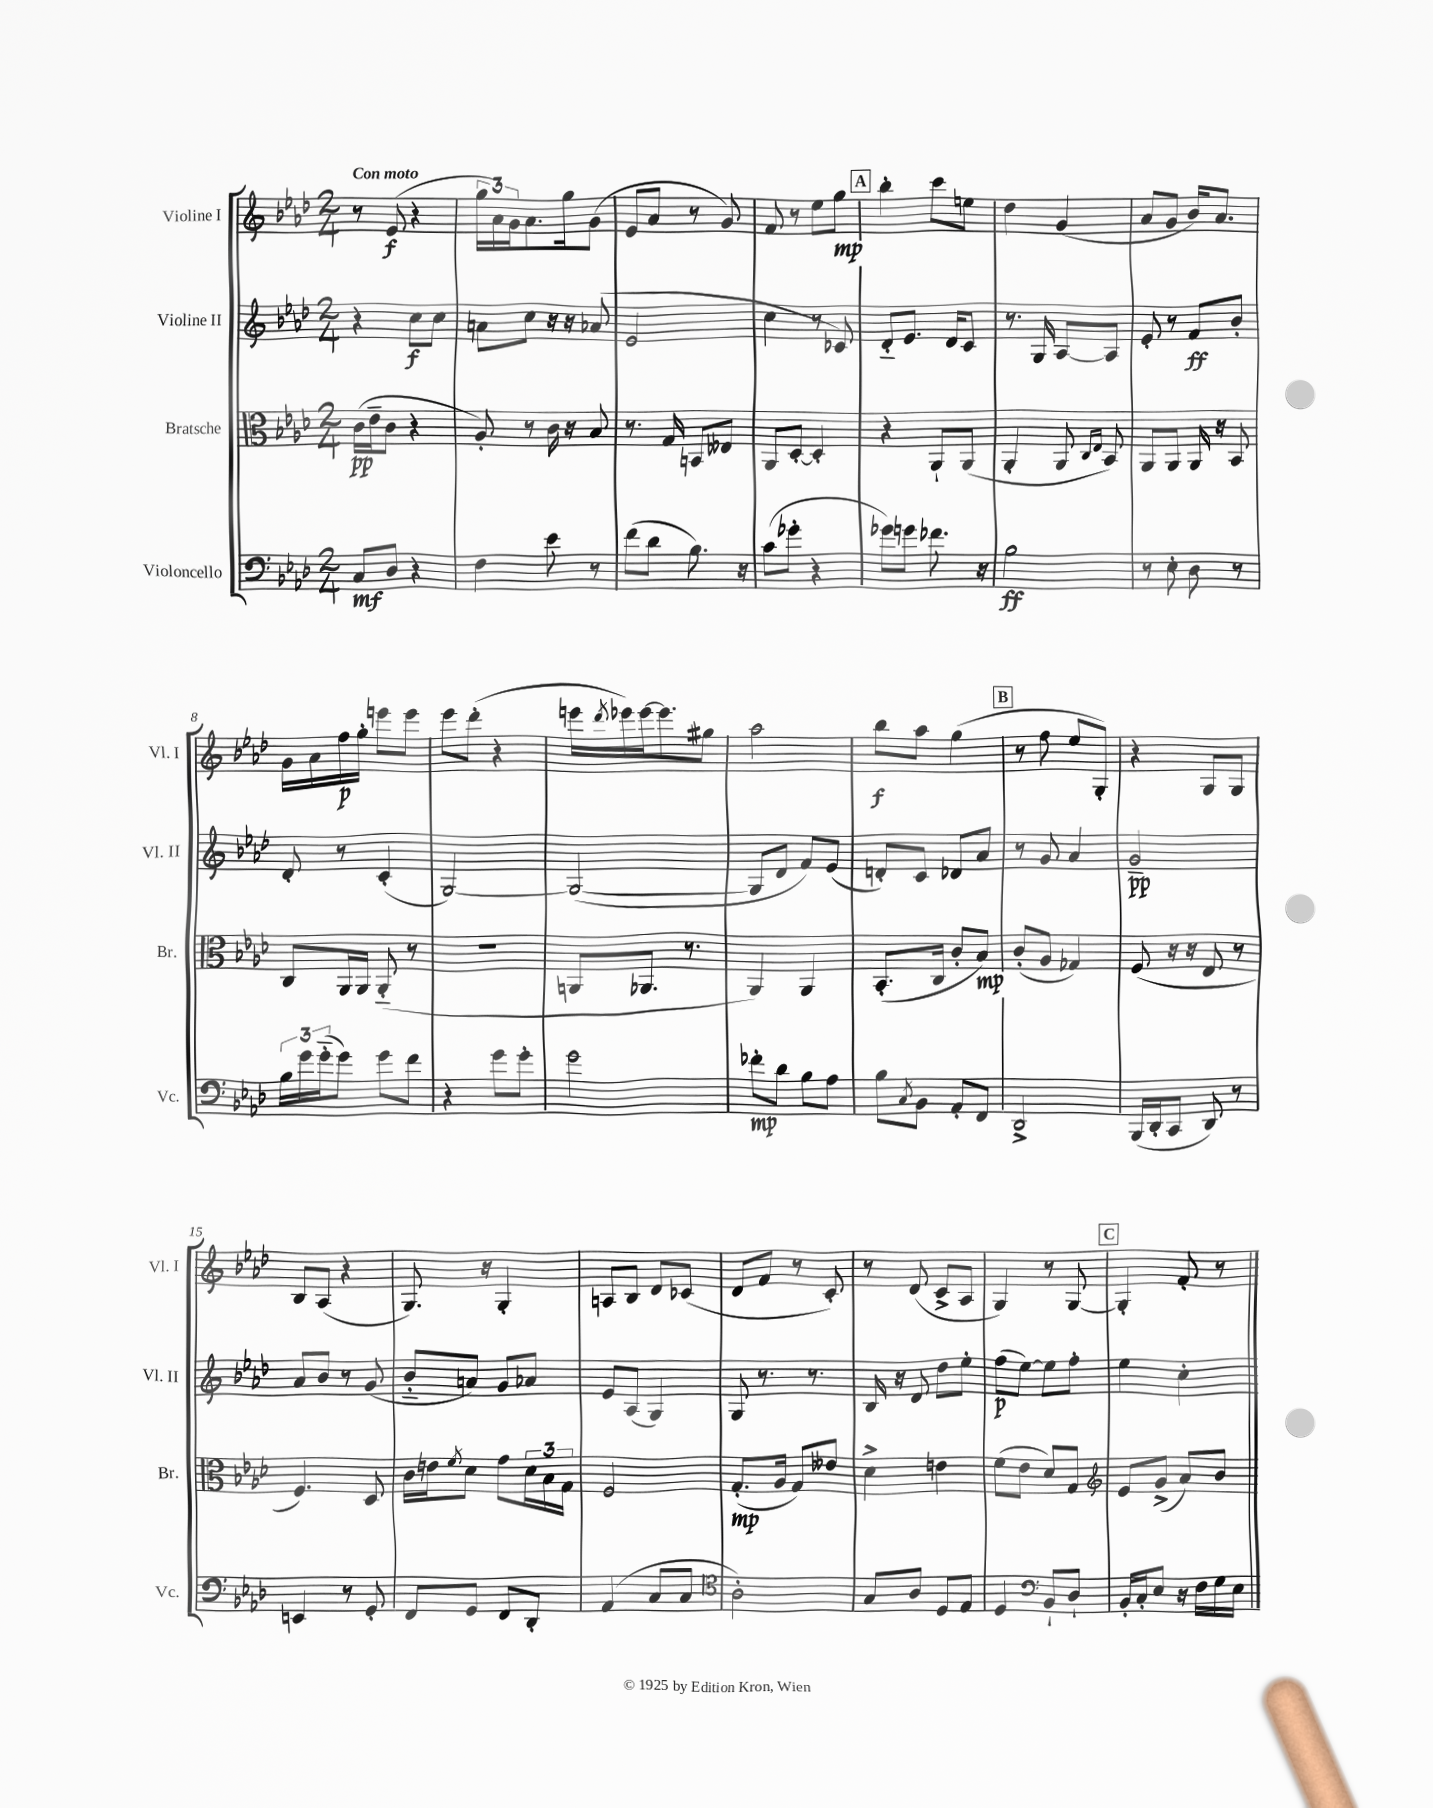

**kern	**kern	**kern	**kern
*staff4	*staff3	*staff2	*staff1
*clefF4	*clefC3	*clefG2	*clefG2
*k[b-e-a-d-]	*k[b-e-a-d-]	*k[b-e-a-d-]	*k[b-e-a-d-]
*M2/4	*M2/4	*M2/4	*M2/4
8C	(16c	4r	8r
.	16e-~	.	.
8D-	8c	.	(8e-
4r	4r	8cc	4r
.	.	8cc	.
=	=	=	=
4F	8A-')	8a	24gg
.	.	.	24a-)
.	.	.	24g
.	8r	8cc	8.a-
8e-	16c	16r	.
.	16r	16r	16gg
8r	8B-	(8a-	(8g
=	=	=	=
(8f	8.r	2e-	8e-
8d-	.	.	8a-
.	16G	.	.
8.B-)	8BB	.	8r
.	8E--	.	8g)
16r	.	.	.
=	=	=	=
(8c	8AA-	4cc	8f
8g-'	[8D-'	.	8r
4r	4D-']	8r	8ee-
.	.	8c-)	8gg
=	=	=	=
8g-)	4r	8d-'~	4bb-'
8g	.	8.e-	.
8.f-	8AA-`	.	8ccc
.	.	16d-	.
.	(8AA-	8c	8ee
16r	.	.	.
=	=	=	=
2B-	4AA-'	8.r	4dd-
.	.	16G	.
.	8AA-	[8A-	(4g
.	16qqC	.	.
.	16qqE-	.	.
.	8BB-)	8A-]	.
=	=	=	=
8r	8AA-	8e-'	8a-
8E-'	8AA-	8r	8g
8D-	16AA-	8f	16b-)
.	16r	.	8.a-
8r	8BB-	8b-'	.
=	=	=	=
24B-	8C	8d-'	16g
24g	.	.	.
.	.	.	16a-
(24g'~	.	.	.
8g)	16AA-	8r	16ff
.	16AA-	.	16gg'
8g	(8AA-'~	(4c'	8eee
8f	8r	.	8eee
=	=	=	=
4r	2r	[2G)	8eee-
.	.	.	(8ddd-'
8g	.	.	4r
8g'	.	.	.
=	=	=	=
2g	8AA	(2G_	16eee
.	.	.	8qddd-
.	.	.	16eee-)
.	8.AA-	.	[16eee-
.	.	.	8.eee-]
.	8.r	.	.
.	.	.	8gg#
=	=	=	=
8f-'	4AA-)	8G]	2aa-
8d-	.	8d-	.
8B-	4AA-	8f)	.
8A-	.	(8e-	.
=	=	=	=
8B-	(8.BB-'	8d')	8bb-
8qC	.	.	.
8BB-	.	8c	8aa-
.	16C	.	.
8AA-'	8c'	8d-	(4gg
8FF	8B-)	8a-	.
=	=	=	=
2DD-^	(8c'	8r	8r
.	8A-	8g	8ff
.	4G-)	4a-	8ee-
.	.	.	8G')
=	=	=	=
(16BBB-	(8F	2g~	4r
16DD-'	.	.	.
8CC	16r	.	.
.	16r	.	.
8DD-)	8E-	.	8G
8r	8r	.	8G
=	=	=	=
4EE	4.F)	8a-	8B-
.	.	8b-	(8A-
8r	.	8r	4r
8GG'	8D-	(8g	.
=	=	=	=
8FF	16c	8b-'~	8.G)
.	16e	.	.
.	8qf	.	.
8GG	8d-	8a)	.
.	.	.	16r
8FF	8g	8g	4G'
8DD-'	24d-	8a-	.
.	24B-	.	.
.	24G	.	.
=	=	=	=
(4AA-	2F	8e-	8A
.	.	(8A-	8B-
8C	.	4G)	8d-
8C	.	.	(8c-
=	=	=	=
*clefC4	*	*	*
2A-')	(8.G'	8G	8d-
.	.	8.r	8f
.	16A-	.	.
.	8G)	.	8r
.	.	8.r	.
.	8e--	.	8c')
=	=	=	=
8G	4d-^	16B-	8r
.	.	16r	.
8A-	.	8d-	(8d-
8D-	4e	8dd-	8c^
8E-	.	8ee-'	8A-
=	=	=	=
4D-	(8f	(8ff	4G)
.	8e-	[8ee-)	.
*clefF4	*	*	*
8BB-`	8d-)	8ee-]	8r
8D-`	8G	8ff'	[8G
=	=	=	=
*	*clefG2	*	*
16BB-'	8e-	4ee-	4G']
16C'	.	.	.
8E-	(8g^	.	.
16r	8a-)	4cc'	8f'
16F	.	.	.
16G	8b-	.	8r
16E-	.	.	.
==	==	==	==
*-	*-	*-	*-
